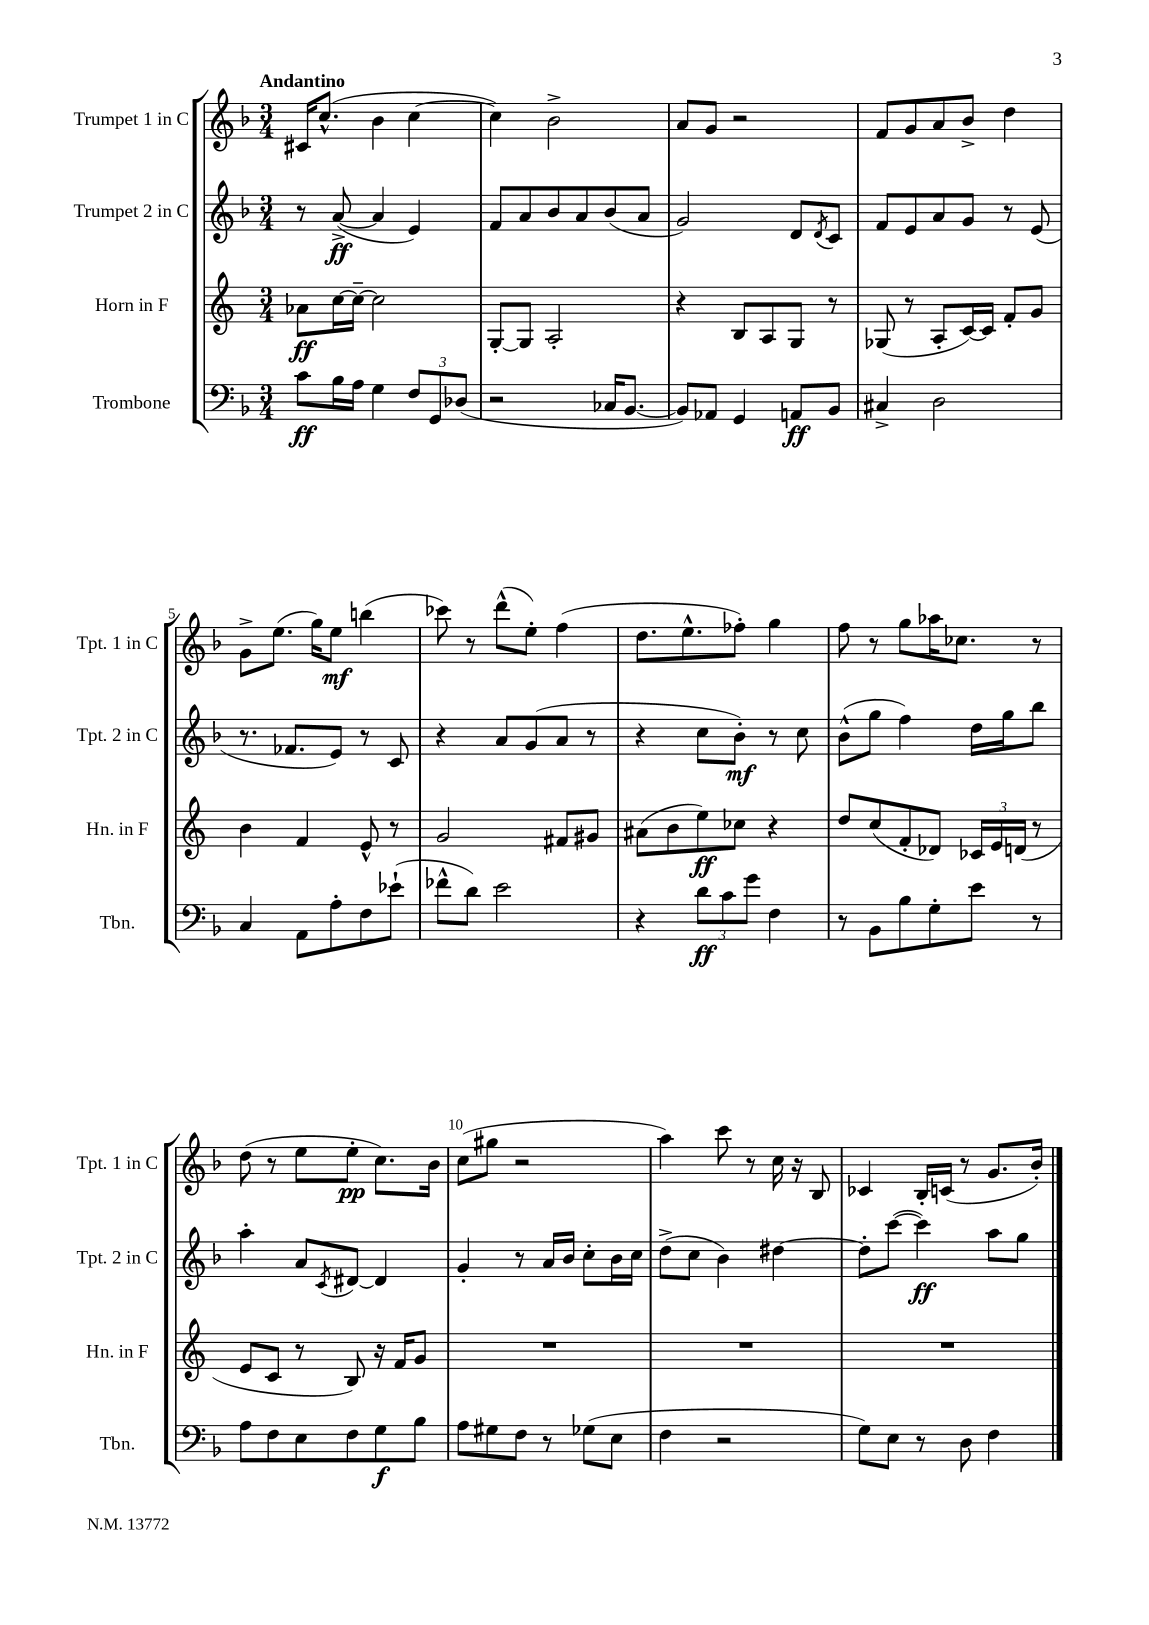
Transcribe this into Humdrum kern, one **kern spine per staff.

**kern	**dynam	**kern	**dynam	**kern	**dynam	**kern	**dynam
*part4	*part4	*part3	*part3	*part2	*part2	*part1	*part1
*staff4	*staff4	*staff3	*staff3	*staff2	*staff2	*staff1	*staff1
*I"Trombone	*	*I"Horn in F	*	*I"Trumpet 2 in C	*	*I"Trumpet 1 in C	*
*I'Tbn.	*	*I'Hn. in F	*	*I'Tpt. 2 in C	*	*I'Tpt. 1 in C	*
*clefF4	*	*clefG2	*	*clefG2	*	*clefG2	*
*k[b-]	*	*k[]	*	*k[b-]	*	*k[b-]	*
*M3/4	*	*M3/4	*	*M3/4	*	*M3/4	*
=1	=1	=1	=1	=1	=1	=1	=1
!	!	!	!	!	!	!LO:TX:a:B:t=Andantino	!
8c\L	ff	8a-X\L	ff	8r	.	16c#X/KL	.
.	.	.	.	.	.	(8.cc^^/J	.
16B-\L	.	[16cc\L	.	([8a^/	ff	.	.
16A\JJ	.	16cc~\JJ_	.	.	.	.	.
4G\	.	2cc\]	.	4a/]	.	4b-\	.
12F/L	.	.	.	4e/)	.	[4cc\	.
12GG/	.	.	.	.	.	.	.
(12D-X/J	.	.	.	.	.	.	.
=2	=2	=2	=2	=2	=2	=2	=2
2r	.	[8G'/L	.	8f/L	.	4cc\])	.
.	.	8G/J]	.	8a/	.	.	.
.	.	2A'/	.	8b-/	.	2b-^\	.
.	.	.	.	8a/	.	.	.
16C-X/KL	.	.	.	(8b-/	.	.	.
[8.BB-/J	.	.	.	.	.	.	.
.	.	.	.	8a/J	.	.	.
=3	=3	=3	=3	=3	=3	=3	=3
8BB-/L])	.	4r	.	2g/)	.	8a/L	.
8AA-X/J	.	.	.	.	.	8g/J	.
4GG/	.	8B/L	.	.	.	2r	.
.	.	8A/	.	.	.	.	.
8AAn/L	ff	8G/J	.	8d/L	.	.	.
.	.	.	.	8qd/	.	.	.
8BB-/J	.	8r	.	8c/J	.	.	.
=4	=4	=4	=4	=4	=4	=4	=4
4C#X^/	.	(8G-X/	.	8f/L	.	8f/L	.
.	.	8r	.	8e/	.	8g/	.
2D\	.	8A'/L	.	8a/	.	8a/	.
.	.	[16c/L)	.	8g/J	.	8b-^/J	.
.	.	16c/JJ]	.	.	.	.	.
.	.	8f'/L	.	8r	.	4dd\	.
.	.	8g/J	.	(8e/	.	.	.
!!LO:LB:g=z
=5	=5	=5	=5	=5	=5	=5	=5
4C/	.	4b\	.	8.r	.	8g^\L	.
.	.	.	.	.	.	(8.ee\J	.
.	.	.	.	8.f-X/L	.	.	.
8AA\L	.	4f/	.	.	.	.	.
.	.	.	.	.	.	16gg\KL)	.
8A'\	.	.	.	8e/J)	.	8ee\J	mf
8F\	.	8e^^/	.	8r	.	(4bbn\	.
(8e-X`\J	.	8r	.	8c/	.	.	.
=6	=6	=6	=6	=6	=6	=6	=6
8f-X^^\L	.	2g/	.	4r	.	8ccc-X\)	.
8d\J)	.	.	.	.	.	8r	.
2e\	.	.	.	8a/L	.	(8ddd^^\L	.
.	.	.	.	(8g/	.	8ee'\J)	.
.	.	8f#X/L	.	8a/J	.	(4ff\	.
.	.	8g#X/J	.	8r	.	.	.
=7	=7	=7	=7	=7	=7	=7	=7
4r	.	(8a#X\L	.	4r	.	8.dd\L	.
.	.	8b\	.	.	.	.	.
.	.	.	.	.	.	8.ee^^\	.
12d\L	ff	8ee\)	ff	8cc\L	.	.	.
12c\	.	.	.	.	.	.	.
.	.	8cc-X\J	.	8b-'\J)	mf	8ff-X'\J)	.
12g\J	.	.	.	.	.	.	.
4F\	.	4r	.	8r	.	4gg\	.
.	.	.	.	8cc\	.	.	.
=8	=8	=8	=8	=8	=8	=8	=8
8r	.	8dd/L	.	(8b-^^\L	.	8ff\	.
8BB-\L	.	(8cc/	.	8gg\J	.	8r	.
8B-\	.	8f'/	.	4ff\)	.	8gg\L	.
8G'\	.	8d-X/J)	.	.	.	16aa-X\K	.
.	.	.	.	.	.	8.cc-X\J	.
8e\J	.	24c-X/LL	.	16dd\LL	.	.	.
.	.	24e/	.	.	.	.	.
.	.	.	.	16gg\J	.	.	.
.	.	(24dn/JJ	.	.	.	.	.
8r	.	8r	.	8bb-\J	.	8r	.
!!LO:LB:g=z
=9	=9	=9	=9	=9	=9	=9	=9
8A\L	.	8e/L	.	4aa'\	.	(8dd\	.
8F\	.	8c/J	.	.	.	8r	.
8E\	.	8r	.	8a/L	.	8ee\L	.
.	.	.	.	8qc/	.	.	.
8F\	.	8B/)	.	[8d#X/J	.	8ee'\J	pp
8G\	f	16r	.	4d#/]	.	8.cc\L)	.
.	.	16f/KL	.	.	.	.	.
8B-\J	.	8g/J	.	.	.	.	.
.	.	.	.	.	.	16b-\Jk	.
=10	=10	=10	=10	=10	=10	=10	=10
8A\L	.	2.r	.	4g'/	.	(8cc\L	.
8G#X\	.	.	.	.	.	8gg#X\J	.
8F\J	.	.	.	8r	.	2r	.
8r	.	.	.	16a/LL	.	.	.
.	.	.	.	16b-/JJ	.	.	.
(8G-X\L	.	.	.	8cc'\L	.	.	.
8E\J	.	.	.	16b-\L	.	.	.
.	.	.	.	16cc\JJ	.	.	.
=11	=11	=11	=11	=11	=11	=11	=11
4F\	.	2.r	.	(8dd^\L	.	4aa\)	.
.	.	.	.	8cc\J	.	.	.
2r	.	.	.	4b-\)	.	8ccc\	.
.	.	.	.	.	.	8r	.
.	.	.	.	[4dd#X\	.	16cc\	.
.	.	.	.	.	.	16r	.
.	.	.	.	.	.	8B-/	.
=12	=12	=12	=12	=12	=12	=12	=12
8G\L)	.	2.r	.	8dd#'\L]	.	4c-X/	.
8E\J	.	.	.	([8ccc\J	.	.	.
8r	.	.	.	4ccc\])	ff	16B-'/LL	.
.	.	.	.	.	.	(16cn/JJ	.
8D\	.	.	.	.	.	8r	.
4F\	.	.	.	8aa\L	.	8.g/L	.
.	.	.	.	8gg\J	.	.	.
.	.	.	.	.	.	16b-'/Jk)	.
==	==	==	==	==	==	==	==
*-	*-	*-	*-	*-	*-	*-	*-
